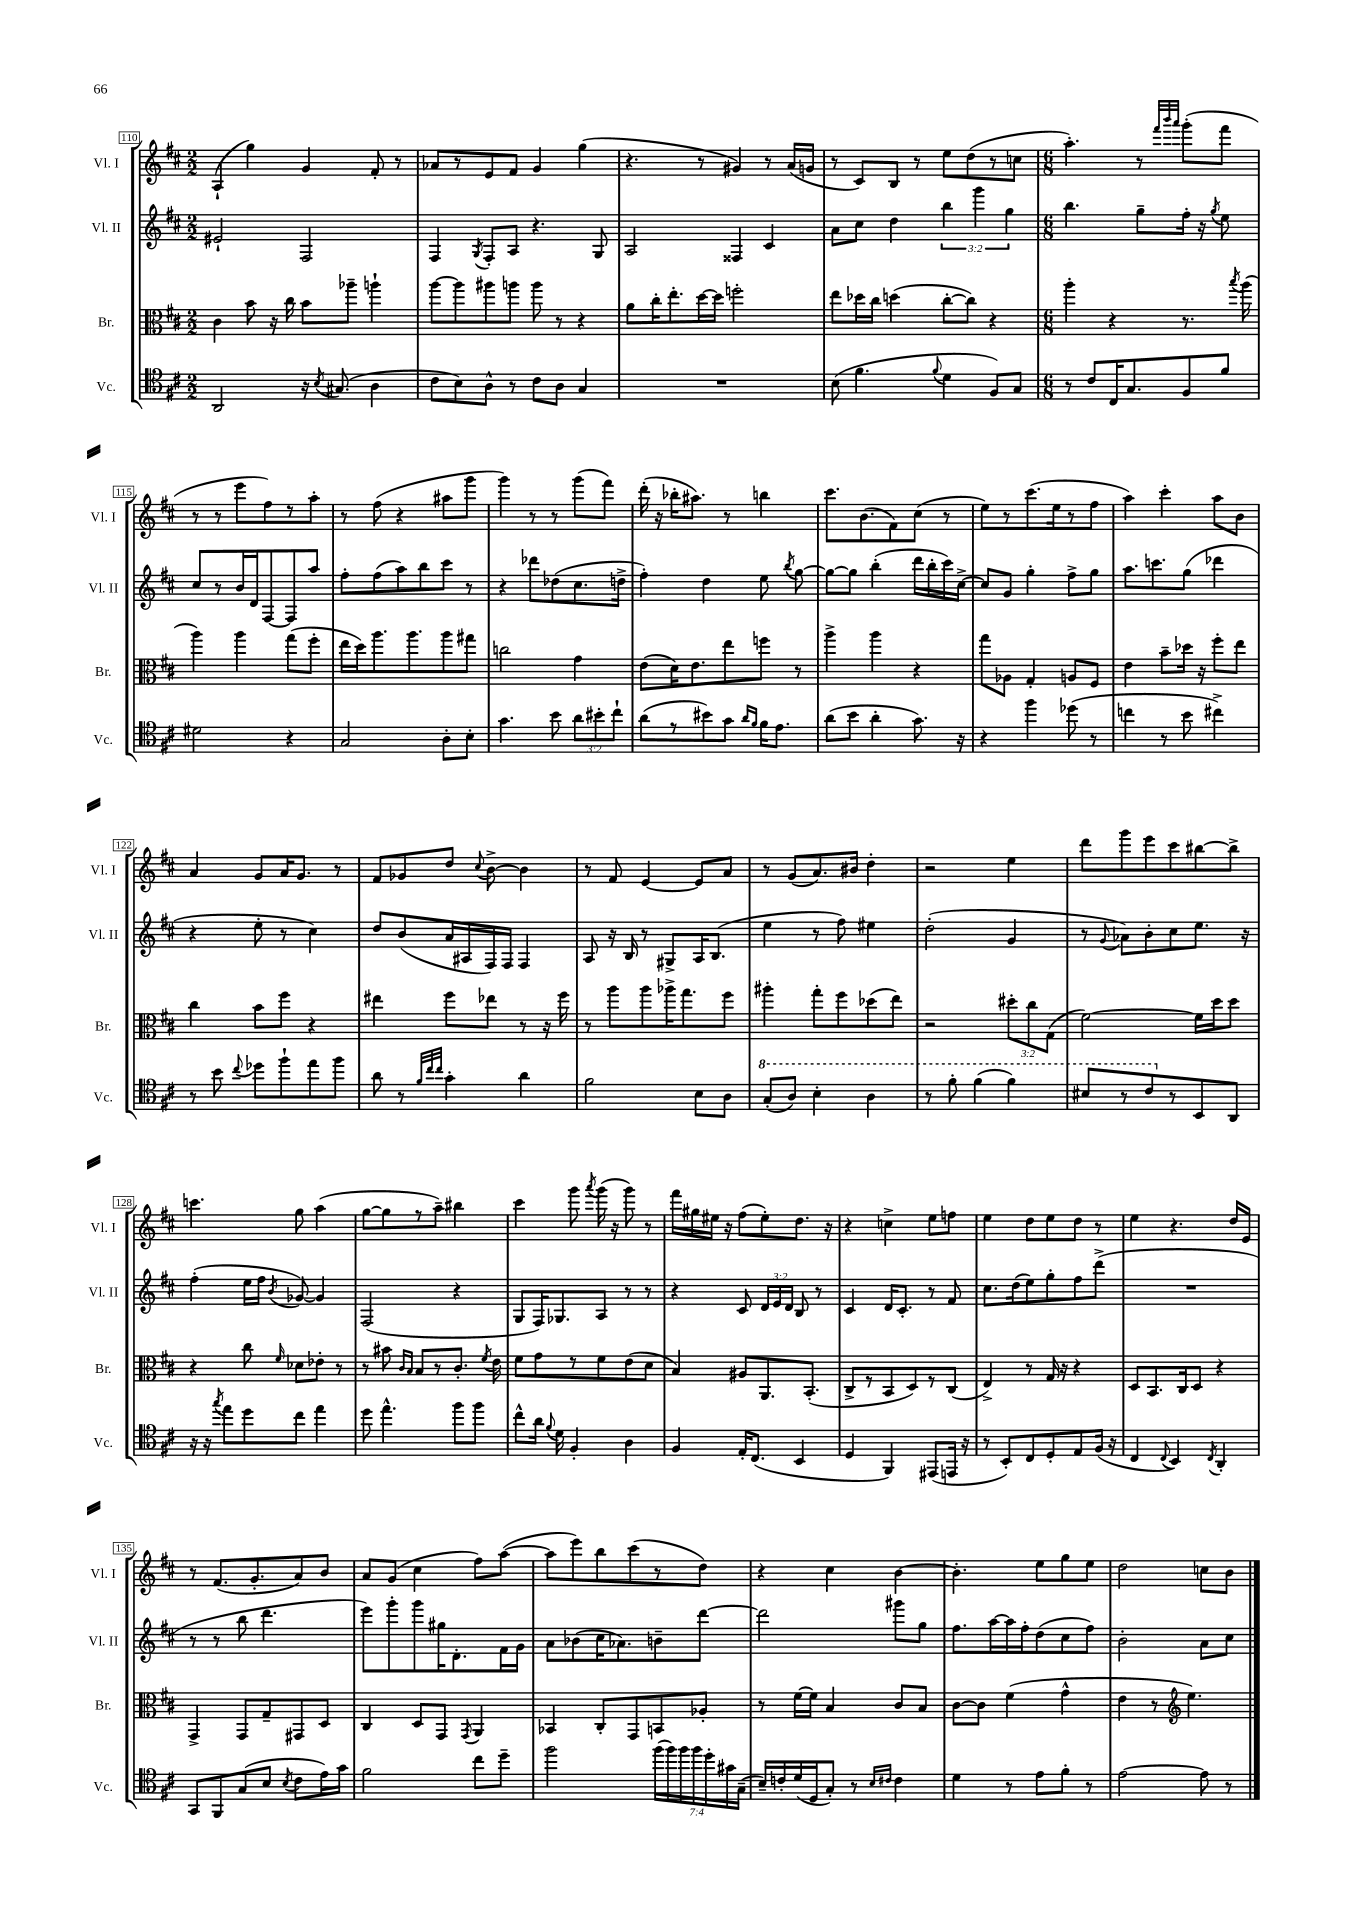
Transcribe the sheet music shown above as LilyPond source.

<<
\new StaffGroup <<
\new Staff = "s0" \with { instrumentName = "Vl. I" shortInstrumentName = "Vl. I" } {
    \clef treble \key d \major \numericTimeSignature \time 2/2
    \autoBeamOff a4-!( g''4) g'4 fis'8-. r8 |
    aes'8[ r8 e'8 fis'8] g'4 g''4( |
    r4. r8 gis'4) r8 a'16[( g'16] |
    r8 cis'8[) b8] r8 e''8[ d''8( r8 c''8] |
    \numericTimeSignature \time 6/8 a''4.-.) r8 \grace { fis'''32[ b'''32 a'''32] } g'''8[-.( fis'''8] |
    r8 r8 e'''8[ fis''8) r8 a''8]-. |
    r8 fis''8( r4 ais''8[ g'''8] |
    g'''4) r8 r8 g'''8[( fis'''8]) |
    d'''16-.( r16 bes''16[-. ais''8.]) r8 b''4 |
    cis'''8.[ b'8.( fis'8) cis''8]( r8 |
    e''8[) r8 cis'''8.( e''16 r8 fis''8] |
    a''4) cis'''4-. a''8[ b'8] |
    a'4 g'8[ a'16 g'8.] r8 |
    fis'8[ ges'8 d''8] \appoggiatura { cis''8 } b'8~-> b'4 |
    r8 fis'8 e'4~ e'8[ a'8] |
    r8 g'8[( a'8.) bis'16] d''4-. |
    r2 e''4 |
    d'''8[ g'''8 e'''8 cis'''8 bis''8~ bis''8]-> |
    c'''4. g''8 a''4( |
    g''8[~ g''8 r8 a''8]--) bis''4 |
    cis'''4 g'''8 \acciaccatura { a'''8 } g'''16( r16 g'''8) r8 |
    fis'''16[ gis''16 eis''16] r16 fis''8[( eis''8-.) d''8.] r16 |
    r4 c''4-> e''8[ f''8] |
    e''4 d''8[ e''8 d''8] r8 |
    e''4 r4. d''16[ e'16] |
    r8 fis'8.[( g'8.-. a'8) b'8] |
    a'8[ g'8]( cis''4 fis''8[) a''8]~( |
    a''8[ e'''8) b''8 cis'''8( r8 d''8]) |
    r4 cis''4 b'4~ |
    b'4.-. e''8[ g''8 e''8] |
    d''2 c''8[ b'8] \bar "|." |
}
\new Staff = "s1" \with { instrumentName = "Vl. II" shortInstrumentName = "Vl. II" } {
    \clef treble \key d \major \numericTimeSignature \time 2/2 \override Staff.TupletNumber.text = #tuplet-number::calc-fraction-text
    \autoBeamOff eis'2-! fis2 |
    fis4 \acciaccatura { g8 } fis8[-. a8] r4. g8 |
    a2 fisis4 cis'4 |
    a'8[ cis''8] d''4 \tuplet 3/2 { b''4 g'''4 g''4 } |
    \numericTimeSignature \time 6/8 b''4. g''8[-- fis''16]-. r16 \acciaccatura { g''8 } e''8 |
    cis''8[ r8 b'16 d'16 fis8~ fis8 a''8] |
    fis''8[-. fis''8( a''8) b''8 cis'''8] r8 |
    r4 des'''8[ des''8( cis''8. d''16]-> |
    fis''4-.) d''4 e''8 \acciaccatura { b''8 } g''8~ |
    g''8[~ g''8] b''4-.( d'''16[ b''16-. cis'''16) cis''16]~-> |
    cis''8[ g'8] g''4-. fis''8[-> g''8] |
    a''8.[ c'''8. g''8]( des'''4 |
    r4 e''8-. r8 cis''4) |
    d''8[ b'8( a'16 ais16 fis16) fis16] fis4 |
    a8 r16 b16 r8 gis8[-> a16 b8.]( |
    e''4 r8 fis''8) eis''4 |
    d''2-.( g'4 |
    r8 \appoggiatura { g'8 } aes'8[) b'8-. cis''8 e''8.] r16 |
    fis''4-.( e''16[ fis''16] \acciaccatura { b'8 } ges'8~) ges'4 |
    fis2( r4 |
    g8[ fis16) ges8. a8] r8 r8 |
    r4 cis'8 \tuplet 3/2 { d'16[ e'16 d'16] } b8 r8 |
    cis'4 d'16[ cis'8.]-. r8 fis'8 |
    cis''8.[ d''16( e''8) g''8-. fis''8 d'''8]->( |
    R2. |
    r8 r8 b''8 d'''4. |
    e'''8[) g'''8-. g'''8 gis''16 d'8.-. fis'16 g'16] |
    a'8[ bes'8( cis''16 aes'8.) b'8-- d'''8]~ |
    d'''2 gis'''8[ g''8] |
    fis''8.[ a''16~ a''16 fis''16-. d''8( cis''8 fis''8]) |
    b'2-. a'8[ cis''8] \bar "|." |
}
\new Staff = "s2" \with { instrumentName = "Br." shortInstrumentName = "Br." } {
    \clef alto \key d \major \numericTimeSignature \time 2/2 \override Staff.TupletNumber.text = #tuplet-number::calc-fraction-text
    \autoBeamOff cis'4 b'8 r16 cis''16 b'8[ aes''8]-- a''4-! |
    a''8[~ a''8 ais''8 a''8] a''8 r8 r4 |
    a'8[ cis''16-. e''8.-. d''16~ d''16] f''2-. |
    e''8[ des''16 cis''16] d''4( cis''8[~-. cis''8]) r4 |
    \numericTimeSignature \time 6/8 a''4-. r4 r8. \acciaccatura { b''8 } a''16( |
    a''4) a''4 g''8[( fis''8]-. |
    e''16[ d''16) a''8. a''8. a''8 gis''8] |
    c''2 g'4 |
    e'8[( d'16) e'8. e''8 f''8] r8 |
    a''4-> a''4 r4 |
    g''8[ aes8] g4-. a8[ fis8] |
    e'4 b'8[-- des''16] r16 fis''8[-. e''8] |
    cis''4 b'8[ fis''8] r4 |
    eis''4 fis''8[ ees''8] r8 r16 fis''16 |
    r8 a''8[ a''8 aes''16-> g''8. fis''8] |
    ais''4-. g''8[-. fis''8 des''8( e''8]) |
    r2 \tuplet 3/2 { dis''8[-. cis''8 g8]( } |
    fis'2~) fis'16[ d''16 d''8] |
    r4 cis''8 \grace { fis'16 } des'8[ ees'8]-. r8 |
    r8 bis'8 \grace { cis'16[ b16] } b8[ r8 cis'8.]-. \acciaccatura { fis'8 } e'16 |
    fis'8[ g'8 r8 fis'8 e'8( d'8] |
    b4) ais8[ a,8. b,8.]-.( |
    cis8[-> r8 b,8 d8) r8 cis8]( |
    e4->) r8 g16 r16 r4 |
    d8[ b,8. cis16 d8] r4 |
    g,4-> g,8[ g8-- gis,8 d8] |
    cis4 d8[ g,8] \acciaccatura { g,8 } a,4 |
    bes,4 cis8[-. g,8 b,8 aes8]-. |
    r8 fis'16[~ fis'16] b4 cis'8[ b8] |
    cis'8[~ cis'8] fis'4( g'4-^ |
    e'4 r8 \clef treble e''4.) \bar "|." |
}
\new Staff = "s3" \with { instrumentName = "Vc." shortInstrumentName = "Vc." } {
    \clef tenor \key d \major \numericTimeSignature \time 2/2 \override Staff.TupletNumber.text = #tuplet-number::calc-fraction-text
    \autoBeamOff a,2 r16 \acciaccatura { b8 } gis8.( a4 |
    cis'8[ b8) a8]-^ r8 cis'8[ a8] g4 |
    R1 |
    b8( fis'4. \appoggiatura { fis'8 } d'4 fis8[) g8] |
    \numericTimeSignature \time 6/8 r8 cis'8[ cis16 g8. fis8 fis'8] |
    dis'2 r4 |
    g2 a8[-. b8]-. |
    g'4. b'8 \tuplet 3/2 { a'8[ bis'8-. cis''8]-! } |
    a'8[( r8 bis'8) g'8] \grace { a'16[ fis'16] } fis'16[ e'8.] |
    a'8[( b'8] a'4-. g'8.) r16 |
    r4 fis''4 des''8( r8 |
    c''4 r8 b'8 cis''4->) |
    r8 b'8 \appoggiatura { cis''8 } des''8[ fis''8-! e''8 fis''8] |
    a'8 r8 \grace { fis'32[ cis''32 cis''32] } g'4-. a'4 |
    fis'2 b8[ a8] |
    \ottava #1 g'8[-.( a'8]) b'4-. a'4 |
    r8 fis''8-. fis''4( fis''4) |
    bis'8[ r8 cis''8 \ottava #0 r8 b,8 a,8] |
    r16 r16 \acciaccatura { g''8 } e''8[ d''8 cis''8] e''4 |
    d''8 e''4.-^ fis''8[ fis''8] |
    cis''8[-^ a'16] \appoggiatura { fis'8 } d'16 fis4-. a4 |
    fis4 e16[-. cis8.]( b,4 |
    d4 fis,4) eis,8[( e,16] r16 |
    r8 b,8[-.) cis8 d8-. e8 fis16]( r16 |
    cis4 \appoggiatura { cis8 } b,4) \acciaccatura { cis8 } a,4-. |
    g,8[ fis,8 g8( b8] \acciaccatura { b8 } cis'8[ e'16) g'16] |
    fis'2 cis''8[ d''8]-- |
    fis''2 \tuplet 7/4 { fis''16[( fis''16) fis''16 fis''16 d''16-. gis'16 g16]--( } |
    b16[--) c'16-. d'16( d16 g8]-.) r8 \grace { b16[ cis'16] } cis'4 |
    d'4 r8 e'8[ fis'8]-. r8 |
    e'2~ e'8 r8 \bar "|." |
}
>>
>>
\layout { \context { \Score currentBarNumber = #110 \override BarNumber.stencil = #(make-stencil-boxer 0.1 0.3 ly:text-interface::print) } }
